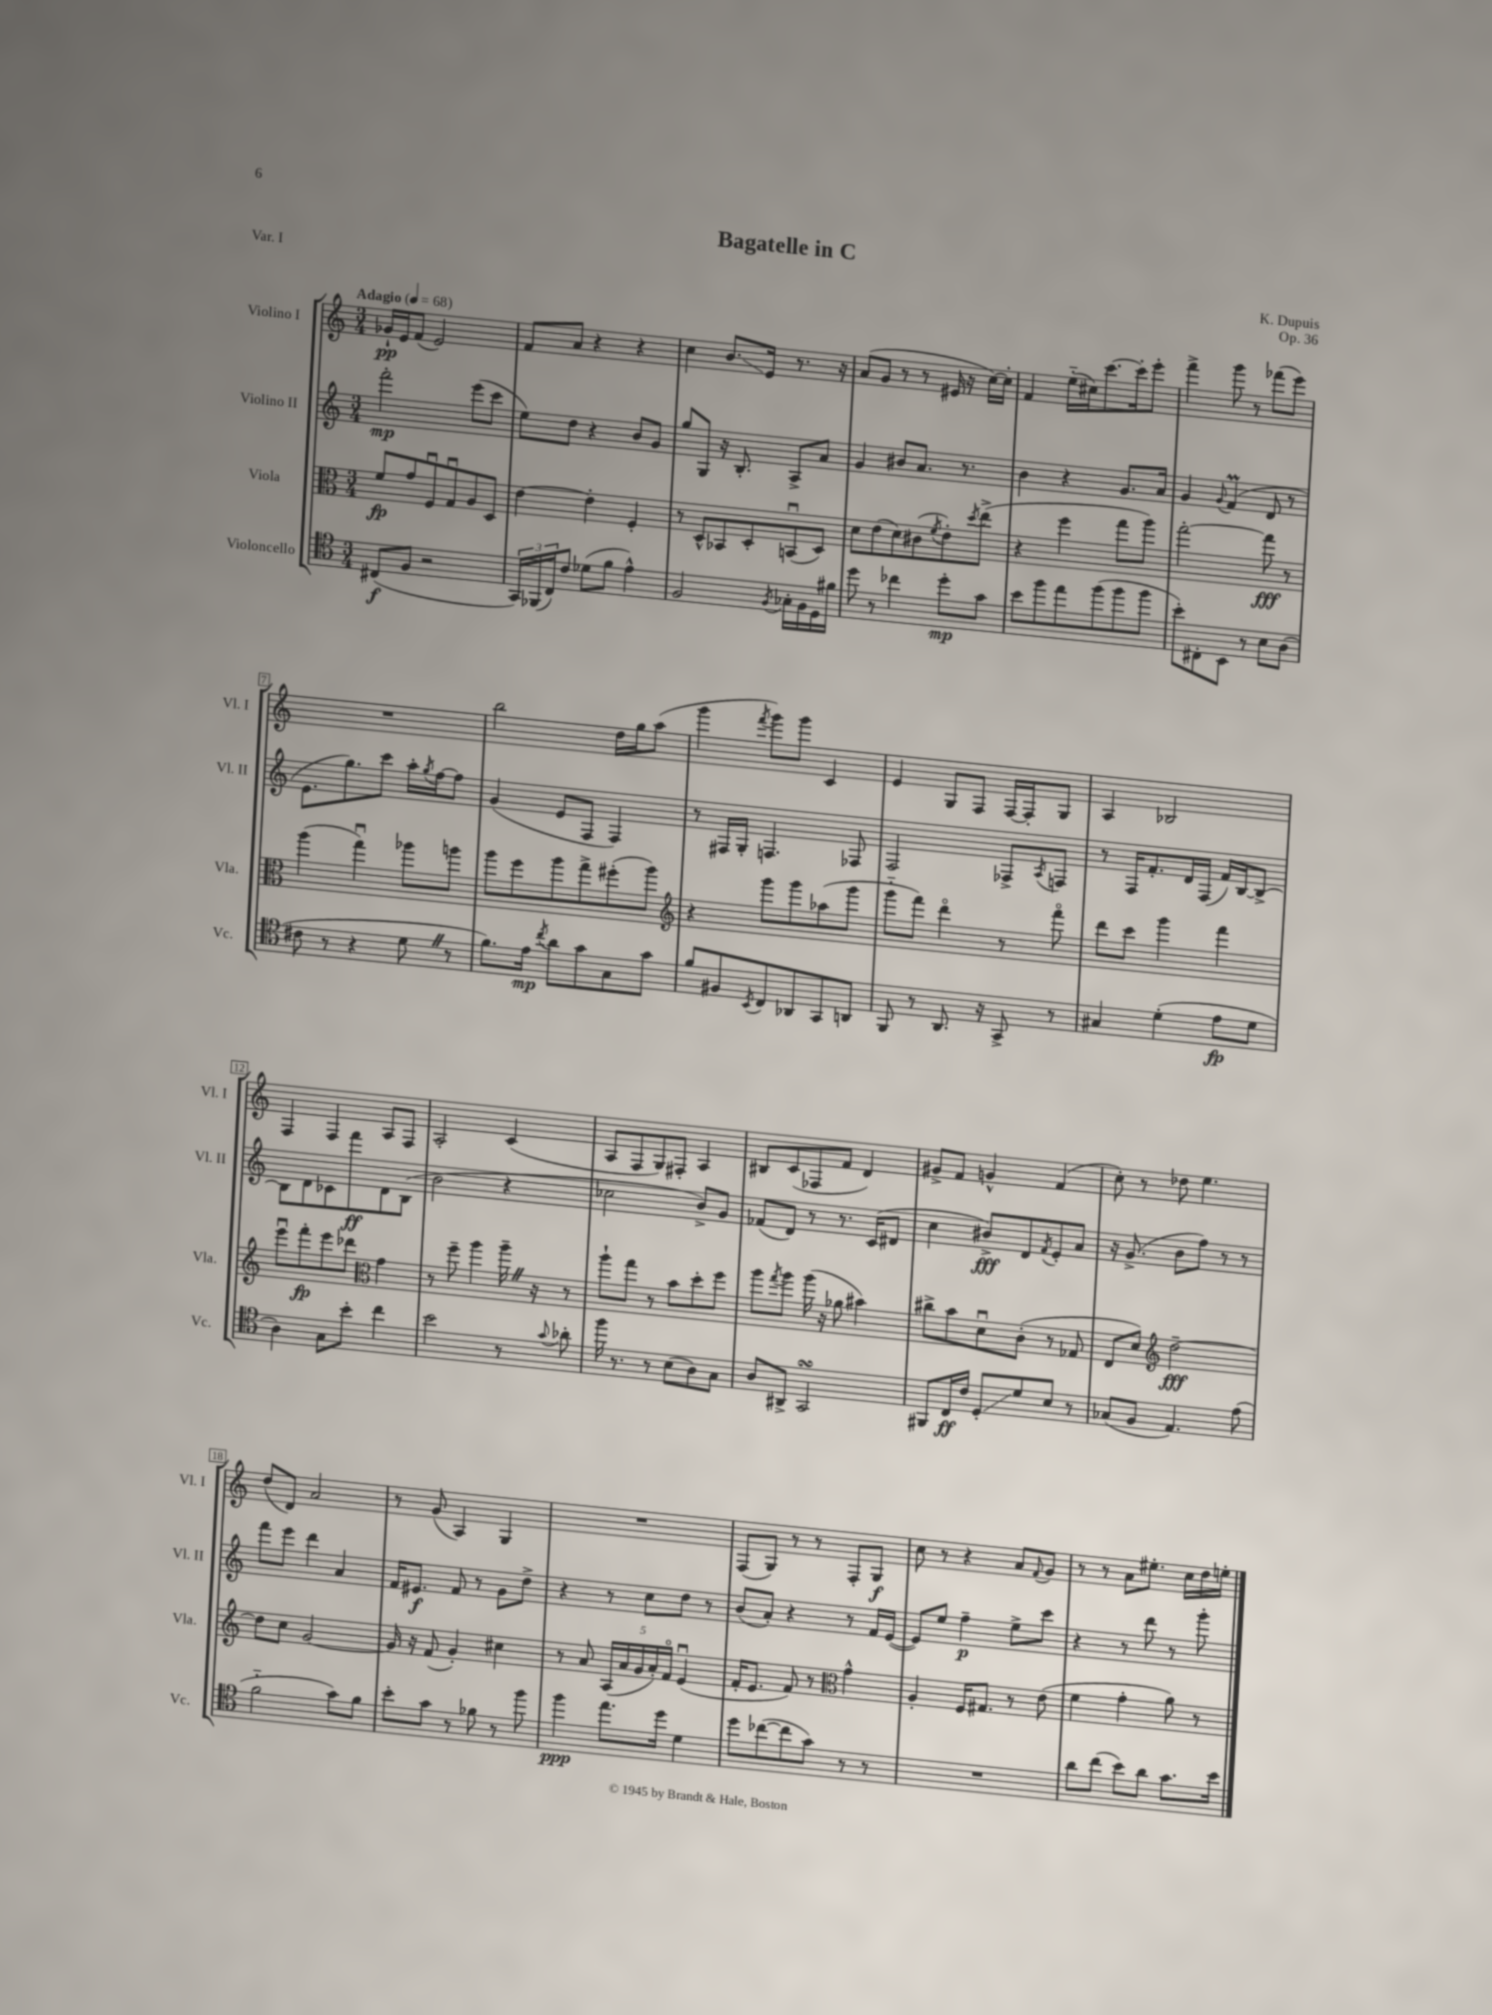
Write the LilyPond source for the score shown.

\header { title = "Bagatelle in C" composer = "K. Dupuis" opus = "Op. 36" piece = "Var. I" }
<<
\new StaffGroup <<
\new Staff = "s0" \with { instrumentName = "Violino I" shortInstrumentName = "Vl. I" } {
    \clef treble \key c \major \numericTimeSignature \time 3/4 \tempo "Adagio" 4 = 68
    ges'16-!\pp e'16 f'8( e'2) |
    f'8 a'8 r4 r4 |
    c''4 b'8.\glissando e'16 r8. r16 |
    a'8( g'8 r8 r8 eis'16 r16 c''16~) c''16-. |
    f'4 e''16-_( cis''16) c'''8.~ c'''16-. e'''8-. |
    f'''4-> g'''8 r8 fes'''8( e'''8) |
    R2. |
    b''2 d''16 g''16 a''8( |
    g'''4 \acciaccatura { f'''8 } g'''8) g'''8 c'4 |
    e'4 g8 f8 f16~ f16-. g8 |
    a4 bes2 |
    f4 f4 a8 f8 |
    a2-. c'4( |
    a8 f8 g8) fis8-. a4 |
    bis8 c'8( fes8 f'8 d'4) |
    gis'8-> f'8 g'4-^ f'4( |
    c''8-.) r8 des''8 e''4. |
    d''8( d'8) a'2 |
    r8 g'8( a4) g4 |
    R2. |
    f8( g8) r8 r8 f8-. g8\f |
    c''8 r8 r4 a'8 \appoggiatura { f'8 } g'8 |
    r8 r8 a'8 eis''8.-. c''16 d''16 e''16-. \bar "|." |
}
\new Staff = "s1" \with { instrumentName = "Violino II" shortInstrumentName = "Vl. II" } {
    \clef treble \key c \major \numericTimeSignature \time 3/4
    f'''2-.\mp e'''8( c'''8 |
    e''8) d''8 r4 b'8 g'8 |
    g''8 g8 r16 b8.-. a8-> a'8 |
    g'4 bis'8 a'8. r8. |
    b'4 r4 g'8. a'16 |
    g'4 \appoggiatura { g'8 } f'4\prall( d'8 r8 |
    e'8. g''8.) c'''8 a''16-. \acciaccatura { g''8 } f''16~ f''8 |
    g'4( e'8 f8 f4) |
    r8 fis16 g16-. f4. fes8 |
    f2 fes8-> \acciaccatura { a8 } f8 |
    r8 f16 f'8.-. d'16 f16( f'16) b16~ b8~-> |
    b8 d'8 ces'8 f'''8\ff d'8 b8( |
    b'2 r4 |
    ces''2 b'8->) g'8 |
    fes'8( d'8) r8 r8. c'16( dis'8 |
    c''4 bis'8->\fff) d'8 \acciaccatura { f'8 } e'8-. a'8 |
    r16 g'8.->( b'8 f''8) r8 r8 |
    f'''8 e'''8 d'''4 a'4 |
    f'16 eis'8.\f f'8 r8 g'8 d''8-> |
    r4 r8 c''8 d''8 r8 |
    b'8( a'8-.) r4 r8 f'16 e'16~( |
    e'8) e''8 f''4--\p e''8-> c'''8 |
    r4 r8 d'''8 r8 g'''8-. \bar "|." |
}
\new Staff = "s2" \with { instrumentName = "Viola" shortInstrumentName = "Vla." } {
    \clef alto \key c \major \numericTimeSignature \time 3/4
    f'8\fp g'8 f8\downbow g8\downbow a8 d8 |
    e'4~ e'4-. f4-. |
    r8 d8-^ bes,8 d8-. b,8\downbow( d8) |
    d'8 e'8( d'8) cis'8( \acciaccatura { f'8 } e'8-.) \acciaccatura { d''8 } e''8->( |
    r4 f''4 g''8 a''8) |
    g''2~-. g''8\fff r8 |
    a''4( g''4\downbow) aes''8 a''8 |
    a''8 f''8 a''8 g''8-> fis''8-.( a''8) |
    \clef treble r4 g'''8 g'''8 aes''8( g'''8 |
    g'''8-_ f'''8) d'''4\flageolet r8 f'''8\flageolet |
    d'''8 c'''8 g'''4 f'''4 |
    e'''8\downbow f'''8-.\fp e'''8 des'''8 \clef alto g'4 |
    r8 f''8-- a''4 a''16-- \once \override BreathingSign.text = \markup { \musicglyph "scripts.caesura.straight" } \breathe r16 r8 |
    a''8-! g''8 r8 b'8 d''8-. f''8 |
    a''8 \acciaccatura { g''8 } a''8 a''16( r16 aes'8 bis'4) |
    cis''8-> b'8 d'8\downbow c'8-.( r8 ges8 |
    e8 d'8) \clef treble d''2~--\fff |
    d''8 c''8 g'2~ |
    g'16 r16 f'8( g'4-.) cis''4 |
    r8 a'8 \tuplet 5/4 { a16( a'16 g'16 a'16-.) f'16\flageolet } e'4\downbow( |
    f'16-. e'8. f'8) r8 \clef alto g'4-^ |
    a4-. f16 gis8. r8 e'8( |
    f'4 g'4-. a'8) r8 \bar "|." |
}
\new Staff = "s3" \with { instrumentName = "Violoncello" shortInstrumentName = "Vc." } {
    \clef tenor \key c \major \numericTimeSignature \time 3/4
    cis8\f( f8 r2 |
    \tuplet 3/2 { g,16) fes,16( c16) } c'8 des'8( f'8 e'4-^) |
    f2 \acciaccatura { f8 } ges16-. f16 d16 fis'16 |
    d''8 r8 ces''4 d''8-.\mp g'8 |
    b'8 f''8 e''8 f''8( f''8 f''8 |
    b'8-.) cis8-. b,8 r8 b8 a8( |
    cis'8 r8 r4 d'8 \once \override BreathingSign.text = \markup { \musicglyph "scripts.caesura.straight" } \breathe r8 |
    f'8.) e'16\mp \acciaccatura { c''8 } a'8 g'8 g8 g'8 |
    f'8 fis8 \acciaccatura { b,8 } c8 aes,8 g,8 a,8 |
    f,8 r8 a,8. r16 g,8-> r8 |
    gis4 d'4-.( e'8\fp d'8 |
    a4) g8 b'8-. c''4 |
    b'2 r8 \appoggiatura { g'8 } aes'8-. |
    f''16 r8. r8 b8( a8) g8 |
    a8 ais,8-> g,2\turn |
    fis,8 c16\ff c'16 d8-.\glissando d'8 b8 r8 |
    ges8( f8 e4.) e'8( |
    f'2-_ g'8) f'8 |
    b'8-. g'8 r8 fes'8 r8 f''8 |
    f''4\ppp e''8. d''16 d'4 |
    d''8 ces''8~( ces''8 g'8) r8 r8 |
    R2. |
    a'8 c''8( b'8) a'8 g'8. b'16 \bar "|." |
}
>>
>>
\layout { \context { \Score \override BarNumber.stencil = #(make-stencil-boxer 0.1 0.3 ly:text-interface::print) } }
